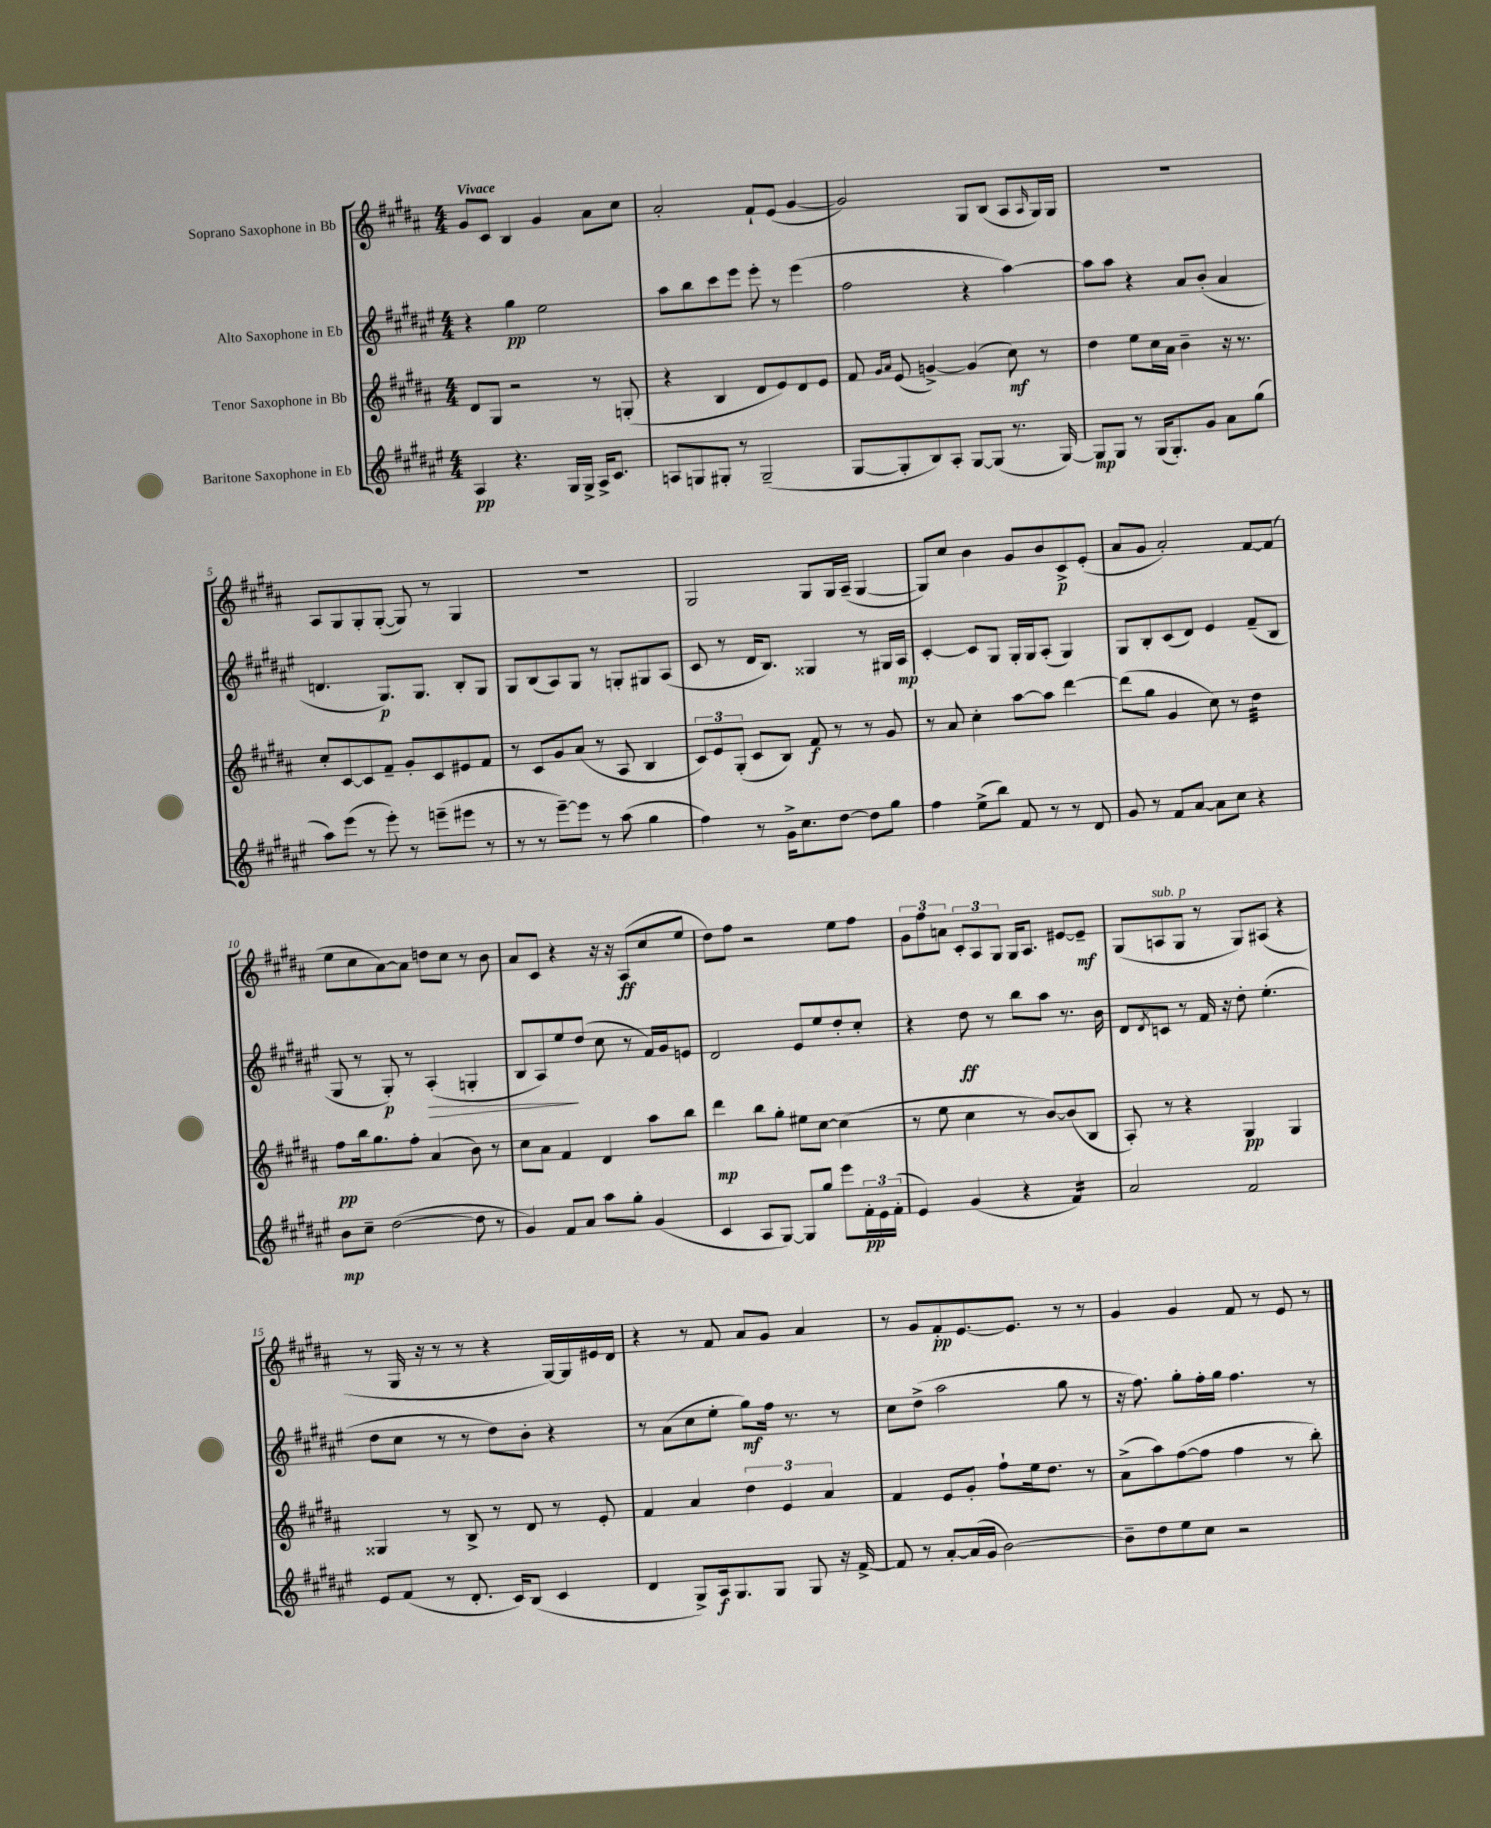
<<
\new StaffGroup <<
\new Staff = "s0" \with { instrumentName = "Soprano Saxophone in Bb" } {
    \clef treble \key b \major \numericTimeSignature \time 4/4 \tempo "Vivace"
    gis'8 cis'8 b4 gis'4 ais'8 cis''8 |
    ais'2-. fis'8-! e'8( gis'4~ |
    gis'2) gis8 b8( ais8 \grace { ais16 } gis16) gis16 |
    R1 |
    ais8 gis8 gis8-. gis8~-.( gis8) r8 gis4 |
    R1 |
    gis2 gis8 gis16 ais16--( gis4~ |
    gis8) cis''8 b'4 gis'8 b'8 cis'8->\p e'8-.( |
    ais'8 gis'8 ais'2-.) fis'8~ fis'8( |
    e''8 cis''8 ais'8~) ais'8 d''8 cis''8 r8 b'8 |
    ais'8 cis'8 r4 r16 r16 ais8\ff( cis''8 e''8 |
    dis''8) fis''8 r2 e''8 fis''8 |
    \tuplet 3/2 { gis'8 fis''8 a'8 } \tuplet 3/2 { cis'8-. ais8 gis8 } gis16 ais8. eis'8~ eis'8--\mf |
    gis8( a8^\markup { \italic "sub. p" } gis8 r8 gis8) ais8( r4 |
    r8 gis16 r16 r8 r8 r4 gis16~) gis16 eis'16 dis'16 |
    r4 r8 fis'8 ais'8 gis'8 ais'4 |
    r8 gis'8 fis'8-.\pp e'8.~ e'8. r8 r8 |
    gis'4 gis'4 fis'8 r8 e'8 r8 \bar "|." |
}
\new Staff = "s1" \with { instrumentName = "Alto Saxophone in Eb" } {
    \clef treble \key fis \major \numericTimeSignature \time 4/4
    r4 gis''4\pp eis''2 |
    ais''8 b''8 cis'''8 eis'''8 eis'''8-. r8 eis'''4( |
    fis''2 r4 ais''4~) |
    ais''8 ais''8 r4 ais'8 b'8-.( ais'4 |
    d'4. gis8.\p) gis8. b8-. gis8 |
    gis8 b8( ais8) gis8 r8 g8-. gis8 ais8( |
    cis'8 r8 dis'16 b8.) gisis4 r8 gis16 ais16\mp |
    cis'4~-. cis'8 gis8 gis16-. gis16 ais8-.( gis4) |
    gis8 b8-. cis'8( dis'8) eis'4 fis'8--( b8 |
    gis8 r8 gis8-.\p) r8 ais4-.\>( g4-. |
    b8 ais8) eis''8\! dis''8( cis''8 r8 fis'16) gis'16 e'8 |
    dis'2 eis'8 eis''8 dis''8-. cis''8-. |
    r4 dis''8\ff r8 b''8 ais''8 r8. b'16 |
    dis'8 \acciaccatura { dis'8 } c'8 r8 fis'16 r16 dis''8-. eis''4.-.( |
    dis''8 cis''8 r8 r8 dis''8) b'8-. r4 |
    r8 ais'8( cis''8 eis''8-. gis''8\mf) fis''16 r8. r8 |
    cis''8 dis''8->( ais''2 gis''8 r8 |
    r16 fis''8.) gis''8-. fis''16-. gis''16 fis''4. r8 \bar "|." |
}
\new Staff = "s2" \with { instrumentName = "Tenor Saxophone in Bb" } {
    \clef treble \key b \major \numericTimeSignature \time 4/4
    dis'8 gis8 r2 r8 g8-.( |
    r4 b4 dis'8 e'8) dis'8 e'8 |
    fis'8 \grace { gis'16 ais'16 } e'8( g'4~->) g'4( cis''8\mf) r8 |
    dis''4 e''8 cis''16 ais'16 b'4-- r16 r8. |
    cis''8-. cis'8~ cis'8 fis'8-- gis'8-. cis'8 eis'8 fis'8 |
    r8 cis'8 gis'8 ais'8( r8 ais8 b4 |
    \tuplet 3/2 { cis'8) e'8 gis8-.( } cis'8 b8) fis'8\f r8 r8 gis'8 |
    r8 ais'8 cis''4-. ais''8~ ais''8 dis'''4~ |
    dis'''8( gis''8 gis'4 cis''8) r8 dis''4:32 |
    fis''8\pp b''16 gis''8. fis''8-. ais'4( b'8) r8 |
    cis''8 ais'8 fis'4 dis'4 ais''8 b''8 |
    dis'''4\mp b''8 gis''8-. eis''8 cis''8~ cis''4( |
    r8 e''8 cis''4 r8 b'8~) b'8( b8 |
    ais8-.) r8 r4 gis4\pp gis4 |
    gisis4 r8 b8-> r8 dis'8 r8 e'8-. |
    fis'4 ais'4 \tuplet 3/2 { dis''4 e'4 ais'4 } |
    fis'4 e'8 gis'8-. fis''8-! e''16 dis''8. r8 |
    ais'8->( ais''8) fis''8~( fis''8 fis''4 r8 b''8-.) \bar "|." |
}
\new Staff = "s3" \with { instrumentName = "Baritone Saxophone in Eb" } {
    \clef treble \key fis \major \numericTimeSignature \time 4/4
    ais4\pp r4. gis16 gis16-> ais16-> cis'8. |
    a8 g8 gis8-. r8 gis2--( |
    gis8~ gis8-. b8) ais8-. gis8~ gis8( r8. gis16~) |
    gis8\mp gis8 r8 gis16( gis8.-.) gis'8 ais'8 gis''8( |
    ais''8) eis'''8( r8 eis'''8-.) r8 e'''8--( eis'''8 r8 |
    r8 r8 eis'''8~--) eis'''8 r8 ais''8( gis''4 |
    fis''4) r8 gis'16-> cis''8. dis''8~ dis''8 gis''8 |
    fis''4 eis''8->( b''8) fis'8 r8 r8 dis'8 |
    gis'8 r8 fis'8 ais'8~ ais'8 cis''8 r4 |
    b'8\mp cis''8-- dis''2~( dis''8 r8 |
    gis'4) fis'8 ais'8 ais''8 gis''8-. gis'4( |
    cis'4 ais8 gis8~) gis8 gis''8 eis'''8 \tuplet 3/2 { fis'16-.\pp eis'16 fis'16-.( } |
    eis'4) gis'4( r4 fis'4:16) |
    ais'2 fis'2 |
    eis'8 fis'8( r8 dis'8.-. cis'16) b8( cis'4 |
    dis'4 gis8->) ais16\f gis8. gis8 gis8 r16 fis'16~-> |
    fis'8 r8 ais'8~-. ais'16( gis'16 b'2~) |
    b'8-- dis''8 eis''8 cis''8 r2 \bar "|." |
}
>>
>>
